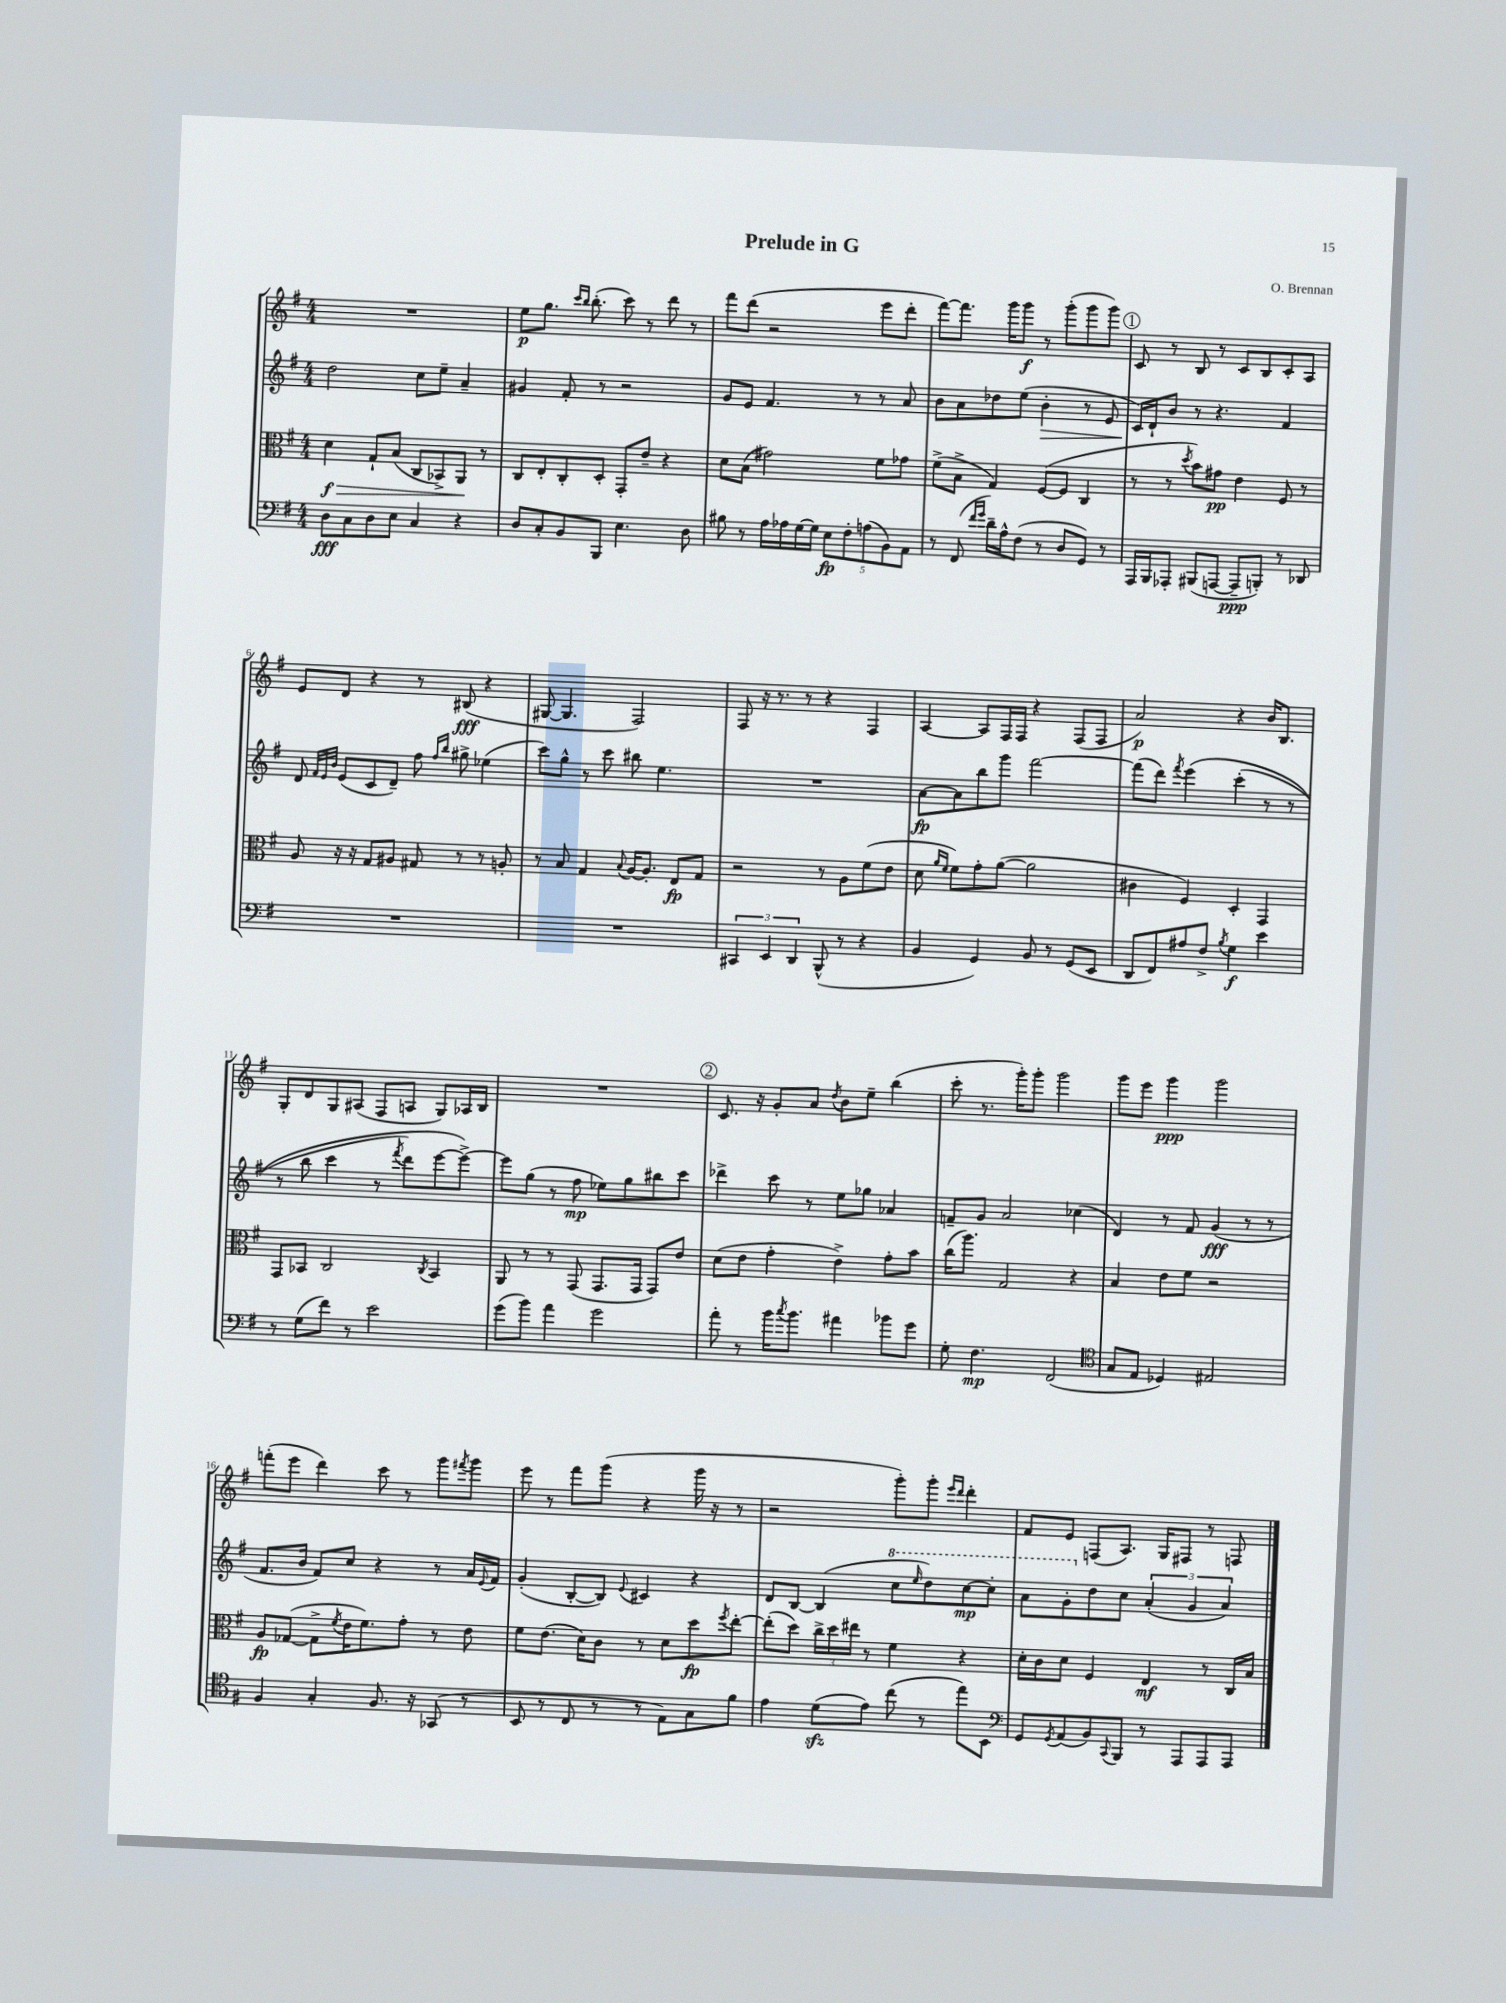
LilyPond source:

\header { title = "Prelude in G" composer = "O. Brennan" }
<<
\new StaffGroup <<
\new Staff = "s0" {
    \clef treble \key g \major \numericTimeSignature \time 4/4
    R1 |
    e''8\p g''8. \grace { c'''16 b''16 } b''8.-.( c'''8) r8 d'''8 r8 |
    fis'''8 d'''8( r2 e'''8 d'''8-. |
    fis'''8~) fis'''8. g'''16 g'''8\f r8 g'''8-.( g'''8 g'''8) |
    \mark \markup { \circle "1" } c'8 r8 b8 r8 c'8 b8 c'8-. a8 |
    e'8 d'8 r4 r8 bis8\fff( r4 |
    gis8~ gis4. fis2) |
    fis8 r16 r8. r8 r4 fis4 |
    a4~ a8 fis16 fis16 r4 fis8( fis8 |
    a'2\p) r4 b'16 b8. |
    g8-. d'8 g8 ais8( fis8 a8 g8) aes16 b16 |
    R1 |
    \mark \markup { \circle "2" } c'8. r16 g'8-. a'8 \acciaccatura { d''8 } b'8 e''8-- b''4( |
    c'''8-. r8. g'''16-.) g'''8-. g'''2 |
    g'''8 e'''8 g'''4\ppp g'''2 |
    f'''8-.( e'''8 d'''4) c'''8 r8 g'''8 \acciaccatura { fis'''8 } g'''8 |
    e'''8 r8 fis'''8 g'''8( r4 g'''16 r16 r8 |
    r2 g'''8-.) g'''8-. \grace { e'''16 d'''16 } d'''4-. |
    fis'8 e'8 f8( a8.) g16 fis8 r8 f8 \bar "|." |
}
\new Staff = "s1" {
    \clef treble \key g \major \numericTimeSignature \time 4/4
    d''2 c''8 e''8-- a'4-- |
    gis'4 fis'8-. r8 r2 |
    g'8 e'8 fis'4. r8 r8 a'8 |
    b'8 a'8 des''8 e''8( b'4-.\> r8 e'8 |
    \mark \markup { \circle "1" } c'16\!) d'16-! b'8 r8 r4. fis'4 |
    d'8 \grace { fis'32 e'32 b'32 } e'8( c'8 d'8--) fis''8 \grace { fis''16 b''16 } gis''8-> ees''4( |
    c'''8) g''8-^ r8 c'''8 bis''8 e''4. |
    R1 |
    a'8~\fp a'8 b''8 g'''8 fis'''2~ |
    fis'''8( d'''8) \acciaccatura { fis'''8 } e'''4\( c'''4-.( r8 r8 |
    r8 b''8 c'''4 r8 \acciaccatura { fis'''8 } d'''8) e'''8~ e'''8~->\) |
    e'''8 g''8( r8 fis''8\mp ees''8) g''8 bis''8 c'''8 |
    \mark \markup { \circle "2" } des'''4-> c'''8 r8 e''8 ges''8 aes'4 |
    f'8-- g'8 a'2 ces''4( |
    d'4) r8 fis'8 g'4\fff( r8 r8 |
    fis'8. b'16 fis'8) c''8 r4 r8 a'16 \appoggiatura { e'8 } fis'16 |
    g'4-.( b8~-. b8) \appoggiatura { e'8 } cis'4 r4 |
    d'8 b8~ b4( \ottava #1 c'''8 \grace { e'''16 } d'''8) c'''8~\mp c'''8-. |
    a''8 g''8-. \ottava #0 d''8 c''8 \tuplet 3/2 { a'4-.( g'4 a'4) } \bar "|." |
}
\new Staff = "s2" {
    \clef alto \key g \major \numericTimeSignature \time 4/4
    d'4\f\> g8-! b8( c8 bes,8->) a,8\! r8 |
    c8 e8-. c8-. d8-. g,8-. e'8-- r4 |
    d'8 b8( gis'2) fis'8 ges'8 |
    fis'8->( b8-> g4) fis8~( fis8 c4 |
    \mark \markup { \circle "1" } r8 r8 \acciaccatura { d''8 } b'8) gis'8\pp e'4 fis8 r8 |
    a8 r16 r16 g8 ais8 gis8 r8 r8 a8-. |
    r8 b8 g4 \appoggiatura { b8 } a16~ a8.-. e8\fp g8 |
    r2 r8 a8 fis'8( e'8 |
    d'8 \grace { a'16 fis'16 } fis'8) g'8-. a'8~( a'2 |
    cis'4 fis4) d4-. g,4 |
    g,8 bes,8 c2 \acciaccatura { c8 } bes,4 |
    a,8 r8 r8 g,8( g,8. g,16 g,8) e'8 |
    \mark \markup { \circle "2" } d'8( e'8 g'4-. e'4->) g'8-. b'8 |
    c''16( a''8.) g2 r4 |
    b4 e'8 fis'8 r2 |
    a8\fp ges8~( ges8-> \acciaccatura { fis'8 } e'16 fis'8.) g'8-. r8 e'8 |
    fis'8 e'8.( d'16) c'8 r8 d'8 d''8\fp \acciaccatura { fis''8 } e''8~-. |
    e''8-.( d''8) \tuplet 3/2 { c''16-> d''16 eis''16 } r8 fis'4 r4 |
    d'16-. c'16 d'8 fis4 e4\mf r8 c16 b16 \bar "|." |
}
\new Staff = "s3" {
    \clef bass \key g \major \numericTimeSignature \time 4/4
    d8\fff c8 d8 e8 c4 r4 |
    d8 c8-. b,8 b,,8 e4. d8 |
    bis8 r8 a16 aes16 g16~ g16 \tuplet 5/4 { e8\fp fis8-. a8( b,8) a,8 } |
    r8 fis,8( \grace { fis'16 g'16 } d'16--) a16-^ fis8( r8 d8 g,8) r8 |
    \mark \markup { \circle "1" } a,,16 b,,16 aes,,8-. bis,,8( a,,8~ a,,8--\ppp b,,8-.) r8 des,8 |
    R1 |
    R1 |
    \tuplet 3/2 { cis,4 e,4 d,4 } b,,8-^( r8 r4 |
    b,4 g,4) b,8 r8 g,8( e,8 |
    d,8 fis,8) ais8 fis8-> \acciaccatura { b8 } g4\f e'4 |
    r8 g8( fis'8) r8 e'2 |
    g'8( b'8) a'4 g'2 |
    \mark \markup { \circle "2" } a'8-. r8 b'16 \acciaccatura { c''8 } b'8. ais'4 bes'8 g'8 |
    g8-. fis4.\mp fis,2( |
    \clef tenor g8 e8 des4) eis2 |
    fis4 g4-. fis8. r16 ges,8( r8 |
    b,8 r8 c8 r8 r8 e8) g8 fis'8 |
    e'4 d'8\sfz( e'8) c''8( r8 e''8) b,8 |
    \clef bass g,8 \acciaccatura { g,8 } a,8( b,8) \appoggiatura { c,8 } b,,8 r8 a,,8 a,,8 a,,8 \bar "|." |
}
>>
>>
